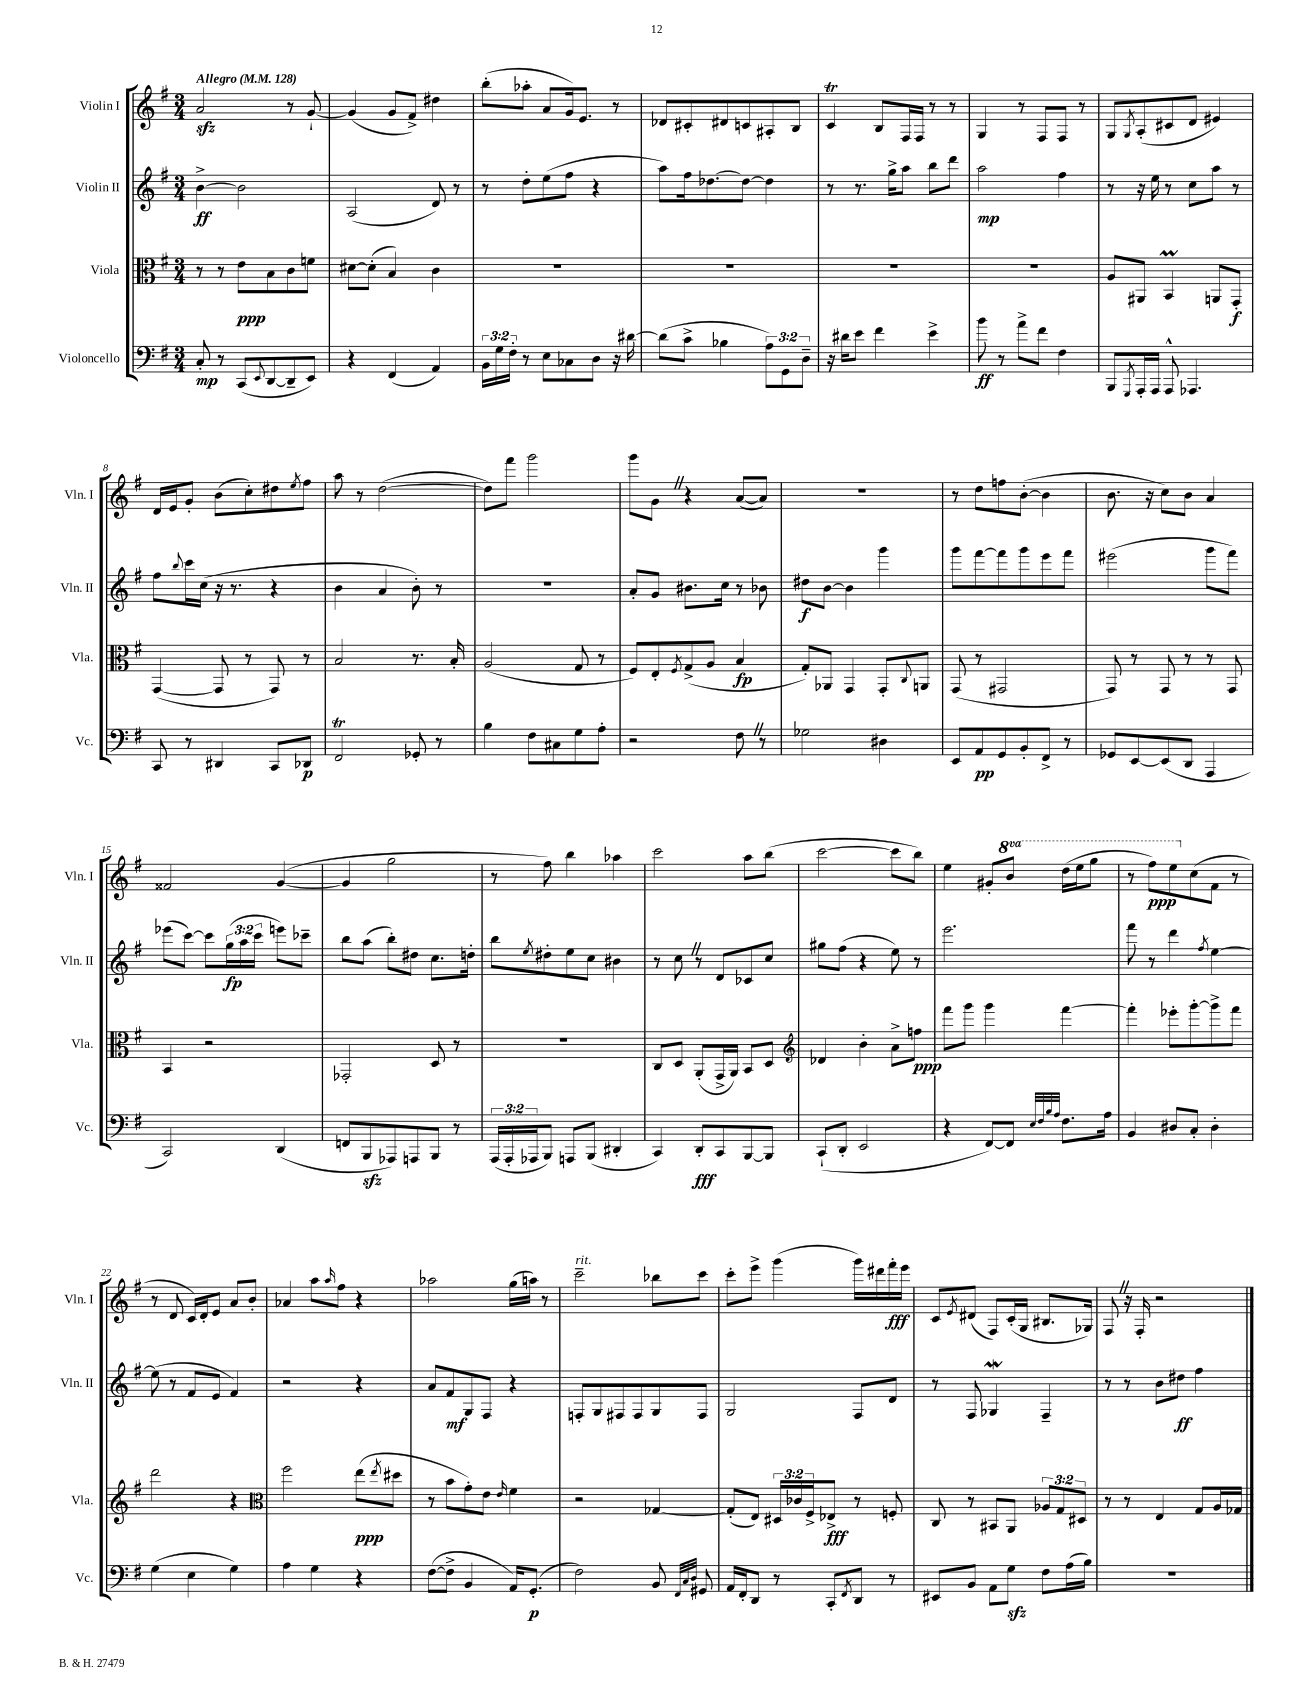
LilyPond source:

<<
\new StaffGroup <<
\new Staff = "s0" \with { instrumentName = "Violin I" shortInstrumentName = "Vln. I" } {
    \clef treble \key g \major \numericTimeSignature \time 3/4 \set Staff.ottavationMarkups = #ottavation-simple-ordinals \tempo "Allegro" 4 = 128
    a'2\sfz r8 g'8~-! |
    g'4( g'8 fis'8->) dis''4 |
    b''8-.( aes''8-. a'8 g'16) e'8. r8 |
    des'8 cis'8-. dis'8 c'8 ais8-. b8 |
    c'4\trill b8 fis16 fis16 r8 r8 |
    g4 r8 fis8 fis8 r8 |
    g8 \acciaccatura { g8 } a8-.( cis'8 d'8 eis'4) |
    d'16 e'16 g'8-. b'8( c''8-.) dis''8 \acciaccatura { e''8 } fis''8 |
    a''8 r8 d''2~( |
    d''8) fis'''8 g'''2 |
    g'''8 g'8 \once \override BreathingSign.text = \markup { \musicglyph "scripts.caesura.straight" } \breathe r4 a'8~( a'8) |
    R2. |
    r8 d''8 f''8 b'8~-.( b'4 |
    b'8. r16 c''8) b'8 a'4 |
    fisis'2 g'4~( |
    g'4 g''2 |
    r8 fis''8) b''4 aes''4 |
    c'''2 a''8 b''8( |
    c'''2~ c'''8 b''8) |
    e''4 gis'8-. \ottava #1 b''8 d'''16( e'''16 g'''8 |
    r8 fis'''8\ppp) e'''8 \ottava #0 c''8( fis'8 r8 |
    r8 d'8 c'16) d'16-. e'8 a'8 b'8-. |
    aes'4 a''8 \grace { a''16 } fis''8 r4 |
    aes''2 g''16( a''16) r8 |
    c'''2--^\markup { \italic "rit." } bes''8 c'''8 |
    c'''8-. e'''8-> g'''4( g'''16) dis'''16 fis'''16-.\fff e'''16 |
    c'8 \acciaccatura { e'8 } dis'8( fis8) c'16-.( g16 bis8. ges16) |
    fis8 \once \override BreathingSign.text = \markup { \musicglyph "scripts.caesura.straight" } \breathe r16 fis16-. r2 \bar "|." |
}
\new Staff = "s1" \with { instrumentName = "Violin II" shortInstrumentName = "Vln. II" } {
    \clef treble \key g \major \numericTimeSignature \time 3/4 \override Staff.TupletNumber.text = #tuplet-number::calc-fraction-text
    b'4~->\ff b'2 |
    a2( d'8) r8 |
    r8 d''8-. e''8( fis''8 r4 |
    a''8) fis''16 des''8.~ des''8~ des''4 |
    r8 r8. g''16-> a''8 b''8 d'''8 |
    a''2\mp fis''4 |
    r8 r16 e''16 r8 c''8 a''8 r8 |
    fis''8 \appoggiatura { b''8 } c'''16 c''16( r16 r8. r4 |
    b'4 a'4 b'8-.) r8 |
    R2. |
    a'8-. g'8 bis'8. c''16 r8 bes'8 |
    dis''8\f b'8~ b'4 g'''4 |
    g'''8 fis'''8~ fis'''8 g'''8 e'''8 fis'''8 |
    eis'''2( g'''8 fis'''8) |
    ees'''8( c'''8~) c'''8 \tuplet 3/2 { g''16\fp( a''16 c'''16 } e'''8) ces'''8-- |
    b''8 a''8( b''8-.) dis''8 c''8. d''16-. |
    b''8 \acciaccatura { e''8 } dis''8-. e''8 c''8 bis'4 |
    r8 c''8 \once \override BreathingSign.text = \markup { \musicglyph "scripts.caesura.straight" } \breathe r8 d'8 ces'8 c''8 |
    gis''8 fis''8( r4 e''8) r8 |
    e'''2. |
    fis'''8 r8 d'''4 \acciaccatura { fis''8 } e''4~ |
    e''8( r8 fis'8 e'8 fis'4) |
    r2 r4 |
    a'8 fis'8\mf g8 fis8 r4 |
    f8-. g8 fis8 fis8 g8 fis8 |
    g2 fis8 d'8 |
    r8 fis8 ges4\mordent fis4-- |
    r8 r8 b'8 dis''8\ff fis''4 \bar "|." |
}
\new Staff = "s2" \with { instrumentName = "Viola" shortInstrumentName = "Vla." } {
    \clef alto \key g \major \numericTimeSignature \time 3/4 \override Staff.TupletNumber.text = #tuplet-number::calc-fraction-text
    r8 r8 e'8\ppp b8 c'8 f'8 |
    dis'8~ dis'8-.( b4) c'4 |
    R2. |
    R2. |
    R2. |
    R2. |
    a8 ais,8 b,4\prall a,8 g,8-.\f |
    g,4~( g,8 r8 g,8) r8 |
    b2 r8. b16-. |
    a2( g8 r8 |
    fis8) e8-. \acciaccatura { fis8 } g8->( a8 b4\fp |
    g8-.) aes,8 g,4 g,8-. \appoggiatura { c8 } a,8 |
    g,8( r8 gis,2 |
    g,8) r8 g,8 r8 r8 g,8 |
    b,4 r2 |
    ges,2-. d8 r8 |
    R2. |
    c8 d8 a,8-.( g,16-> a,16) b,8 d8 |
    \clef treble des'4 b'4-. a'8-> f''8\ppp |
    fis'''8 g'''8 g'''4 fis'''4~ |
    fis'''4-. ees'''8-. g'''8~-. g'''8-> fis'''8 |
    d'''2 r4 |
    \clef alto fis''2 e''8\ppp( \acciaccatura { e''8 } dis''8 |
    r8 b'8 g'8-.) e'8 \grace { e'16 } fis'4 |
    r2 ges4~ |
    ges8-.( e8) \tuplet 3/2 { dis16 ces'16 fis16-> } ees8->\fff r8 f8-. |
    c8 r8 bis,8 a,8 \tuplet 3/2 { aes8 g8 dis8 } |
    r8 r8 e4 g8 a16 ges16 \bar "|." |
}
\new Staff = "s3" \with { instrumentName = "Violoncello" shortInstrumentName = "Vc." } {
    \clef bass \key g \major \numericTimeSignature \time 3/4 \override Staff.TupletNumber.text = #tuplet-number::calc-fraction-text
    c8-.\mp r8 c,8( \appoggiatura { e,8 } d,8~ d,8-- e,8) |
    r4 fis,4( a,4) |
    \tuplet 3/2 { b,16 g16 fis16-. } r8 e8 ces8 d8 r16 dis'16~ |
    dis'8( c'8-> bes4 \tuplet 3/2 { a8) g,8 d8-- } |
    r16 dis'16 e'8 fis'4 e'4-> |
    b'8\ff r8 a'8-> fis'8 fis4 |
    b,,8 \acciaccatura { g,,8 } a,,16-. a,,16 a,,8-^ aes,,4. |
    c,8 r8 dis,4 c,8 des,8\p |
    fis,2\trill ges,8-. r8 |
    b4 fis8 cis8 g8 a8-. |
    r2 fis8 \once \override BreathingSign.text = \markup { \musicglyph "scripts.caesura.straight" } \breathe r8 |
    ges2 dis4 |
    e,8 a,8\pp g,8 b,8-. fis,8-> r8 |
    ges,8 e,8~ e,8( d,8 a,,4 |
    c,2) d,4( |
    f,8 b,,8\sfz aes,,8) a,,8 b,,8 r8 |
    \tuplet 3/2 { a,,16( a,,16-. aes,,16 } b,,8) a,,8 b,,8( dis,4-. |
    c,4) d,8-.\fff c,8 b,,8~ b,,8 |
    c,8-!( d,8-. e,2 |
    r4 fis,8~) fis,8 \grace { e32 fis32 b32 a32 } fis8. a16 |
    b,4 dis8 c8-. dis4-. |
    g4( e4 g4) |
    a4 g4 r4 |
    fis8~( fis8-> b,4 a,16) g,8.-.\p( |
    fis2) b,8 \grace { fis,32 c32 d32 } gis,8 |
    a,16 fis,16-. d,8 r8 c,8-. \acciaccatura { fis,8 } d,8 r8 |
    eis,8 b,8 a,8 g8\sfz fis8 a16( b16) |
    R2. \bar "|." |
}
>>
>>
